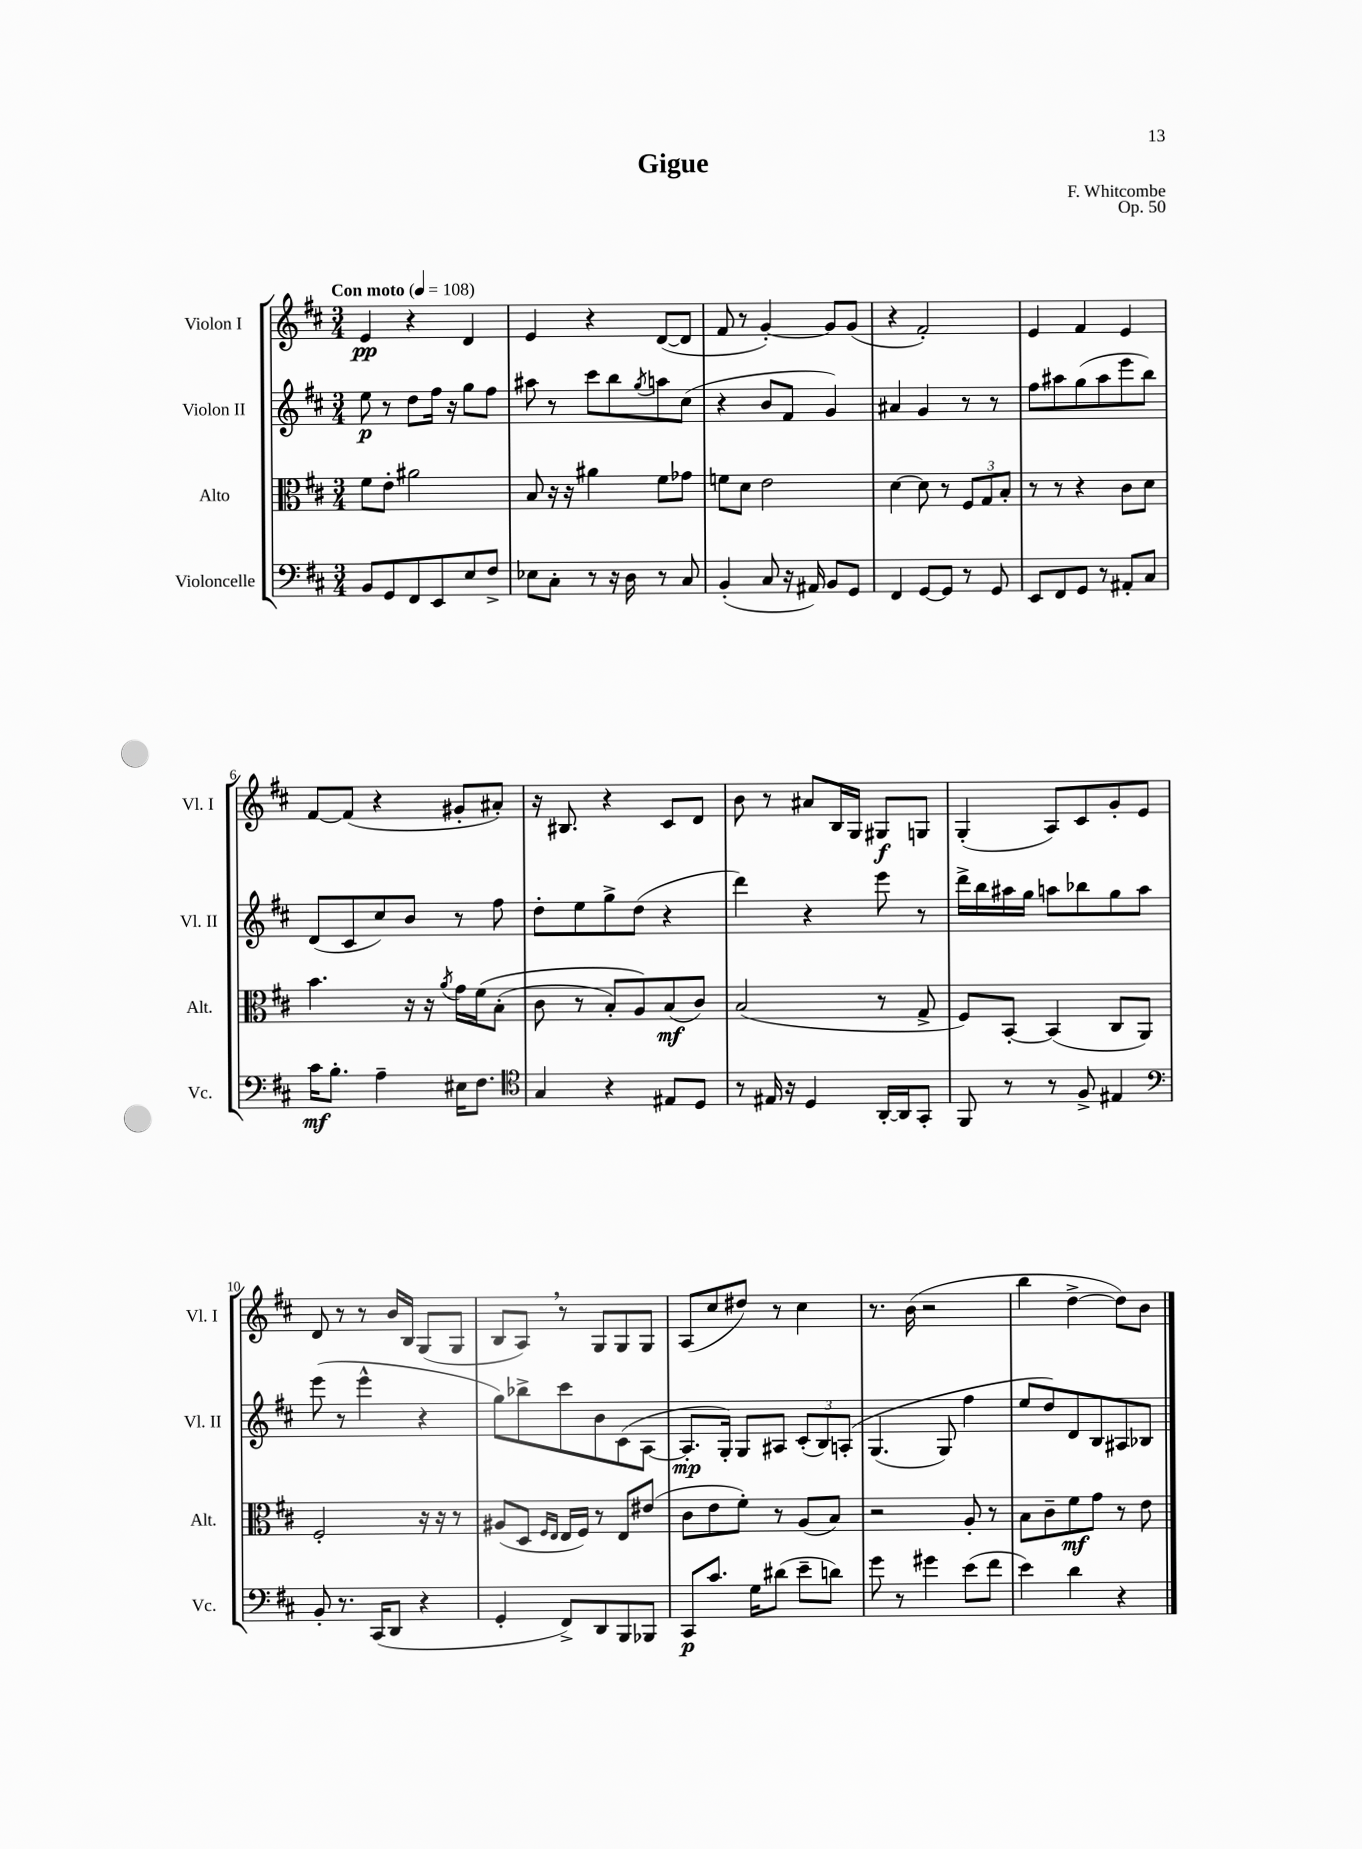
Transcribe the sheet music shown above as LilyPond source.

\header { title = "Gigue" composer = "F. Whitcombe" opus = "Op. 50" }
<<
\new StaffGroup <<
\new Staff = "s0" \with { instrumentName = "Violon I" shortInstrumentName = "Vl. I" } {
    \clef treble \key d \major \numericTimeSignature \time 3/4 \tempo "Con moto" 4 = 108
    e'4\pp r4 d'4 |
    e'4 r4 d'8~( d'8 |
    fis'8 r8 g'4~-.) g'8 g'8( |
    r4 fis'2-.) |
    e'4 fis'4 e'4 |
    fis'8~ fis'8( r4 gis'8-. ais'8-.) |
    r16 bis8. r4 cis'8 d'8 |
    b'8 r8 ais'8 b16 g16 gis8\f g8 |
    g4-.( a8) cis'8 g'8-. e'8 |
    d'8 r8 r8 b'16 b16 g8( g8 |
    b8 a8) \breathe r8 g8 g8 g8 |
    a8( cis''8 dis''8) r8 cis''4 |
    r8. b'16( r2 |
    b''4 d''4~-> d''8) b'8 \bar "|." |
}
\new Staff = "s1" \with { instrumentName = "Violon II" shortInstrumentName = "Vl. II" } {
    \clef treble \key d \major \numericTimeSignature \time 3/4
    e''8\p r8 d''8 fis''16 r16 g''8 fis''8 |
    ais''8 r8 cis'''8 b''8 \acciaccatura { g''8 } a''8 cis''8( |
    r4 b'8 fis'8 g'4) |
    ais'4 g'4 r8 r8 |
    fis''8 ais''8 g''8( ais''8 e'''8 b''8) |
    d'8( cis'8 cis''8) b'8 r8 fis''8 |
    d''8-. e''8 g''8-> d''8( r4 |
    d'''4) r4 e'''8 r8 |
    d'''16-> b''16 ais''16 g''16 a''8 bes''8 g''8 a''8 |
    e'''8( r8 e'''4-^ r4 |
    g''8) bes''8-> cis'''8 b'8 cis'8( a8~ |
    a8.-.\mp g16-.) g8 ais8 \tuplet 3/2 { cis'8-.( b8) a8-.\( } |
    g4.( g8) fis''4 |
    e''8 d''8\) d'8 b8 ais8 bes8 \bar "|." |
}
\new Staff = "s2" \with { instrumentName = "Alto" shortInstrumentName = "Alt." } {
    \clef alto \key d \major \numericTimeSignature \time 3/4
    fis'8 e'8-. ais'2 |
    b8 r16 r16 ais'4 fis'8 ges'8 |
    f'8 d'8 e'2 |
    d'4~ d'8 r8 \tuplet 3/2 { fis8 g8 b8-. } |
    r8 r8 r4 cis'8 d'8 |
    b'4. r16 r16 \acciaccatura { a'8 } g'16 fis'16\( b8-.( |
    cis'8 r8 b8-.) a8\) b8\mf( cis'8) |
    b2( r8 g8-> |
    fis8) b,8~-. b,4( cis8 a,8) |
    fis2-. r16 r16 r8 |
    ais8( d8 \grace { fis16 e16 } e16 fis16) r8 e8 eis'8( |
    cis'8 e'8 fis'8-.) r8 a8( b8) |
    r2 a8-. r8 |
    b8 cis'8-- fis'8\mf g'8 r8 e'8 \bar "|." |
}
\new Staff = "s3" \with { instrumentName = "Violoncelle" shortInstrumentName = "Vc." } {
    \clef bass \key d \major \numericTimeSignature \time 3/4
    b,8 g,8 fis,8 e,8 e8 fis8-> |
    ees8 cis8-. r8 r16 d16 r8 cis8 |
    b,4-.( cis8 r16 ais,16) b,8 g,8 |
    fis,4 g,8~ g,8 r8 g,8 |
    e,8 fis,8 g,8 r8 ais,8-. cis8 |
    cis'16\mf b8.-. a4-- eis16 fis8. |
    \clef tenor g4 r4 eis8 d8 |
    r8 eis16 r16 d4 a,16~-. a,16 g,8-. |
    fis,8 r8 r8 fis8-> eis4 |
    \clef bass b,8-. r8. cis,16( d,8 r4 |
    g,4-. fis,8->) d,8 b,,8 bes,,8 |
    cis,8\p cis'8. g16 dis'8( e'8-- d'8) |
    g'8 r8 gis'4 e'8( fis'8 |
    e'4) d'4 r4 \bar "|." |
}
>>
>>
